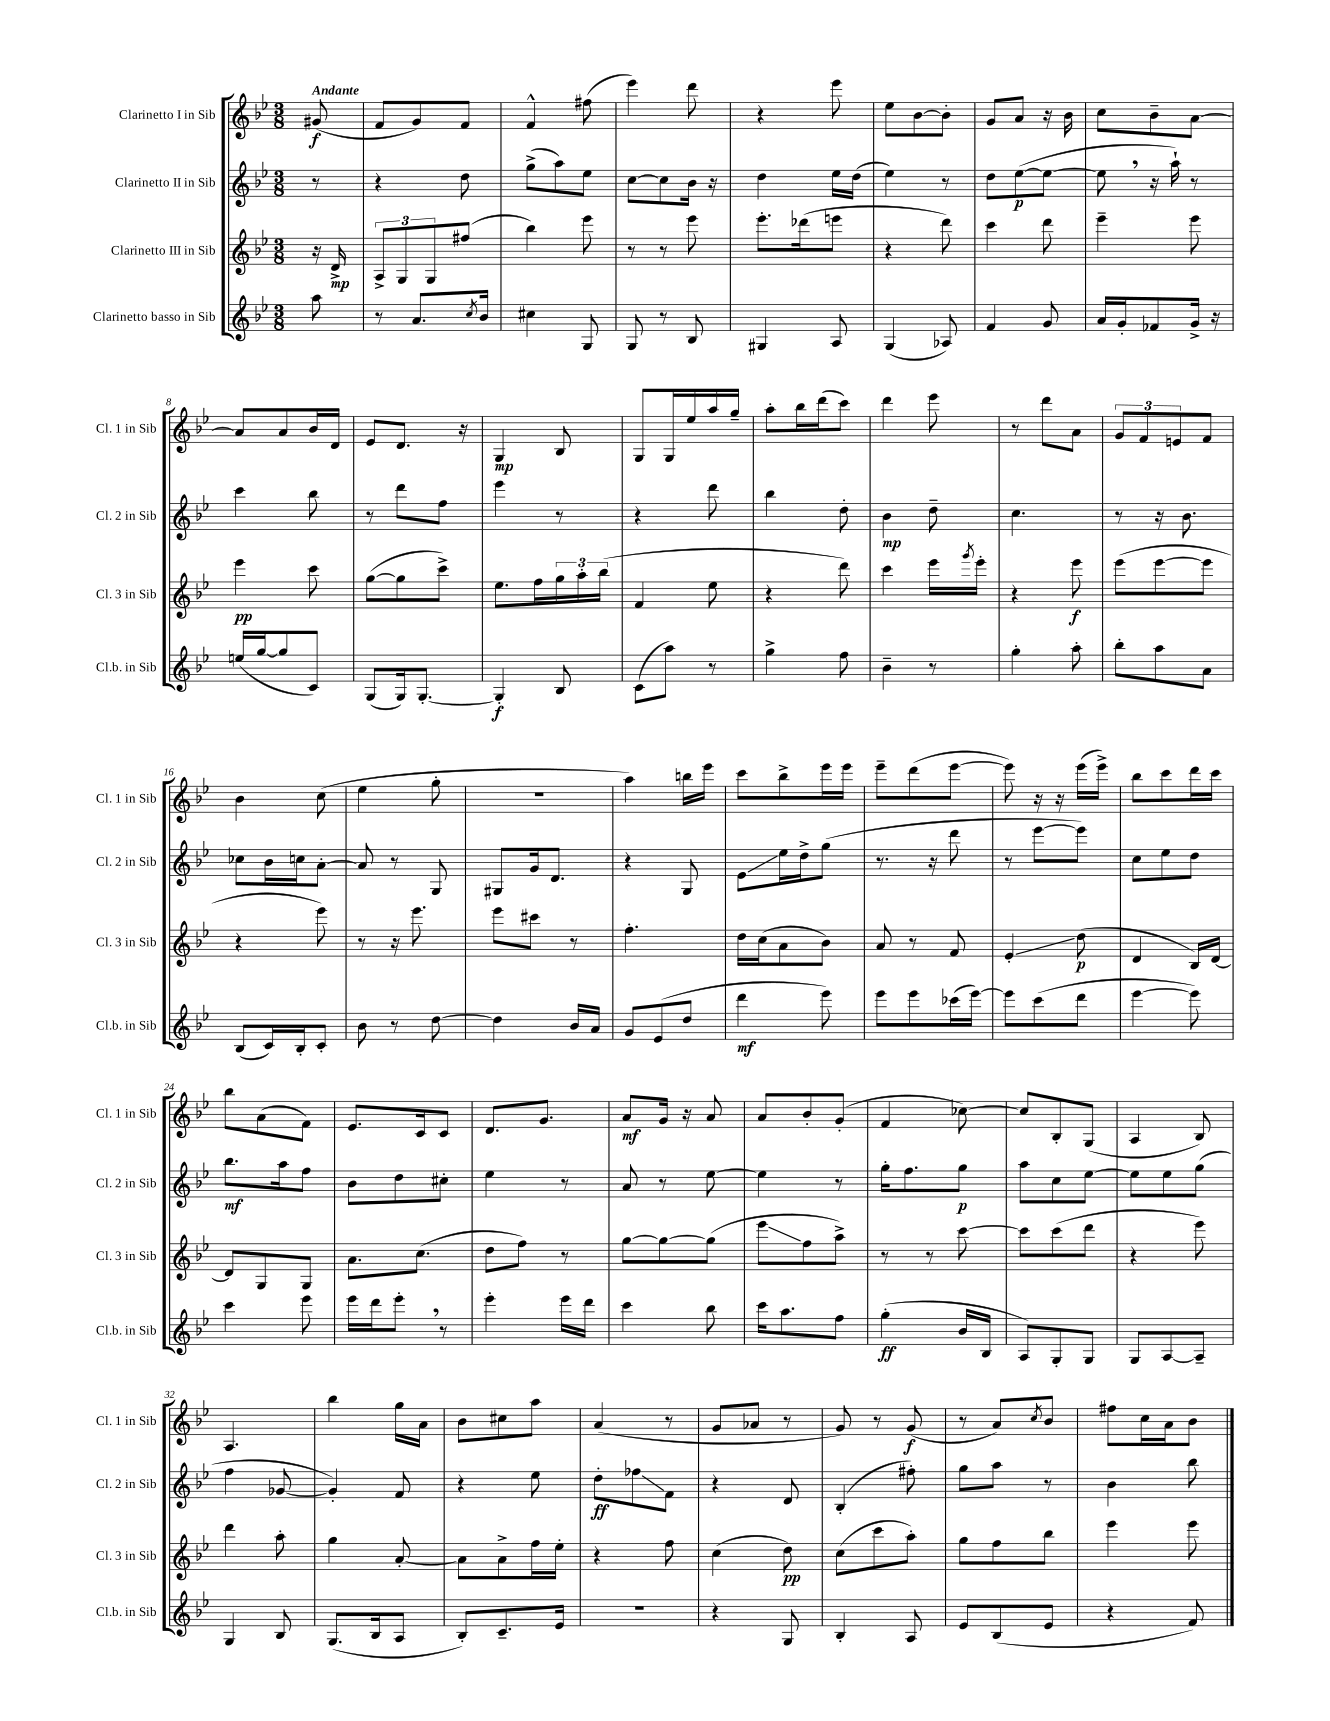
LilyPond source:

<<
\new StaffGroup <<
\new Staff = "s0" \with { instrumentName = "Clarinetto I in Sib" shortInstrumentName = "Cl. 1 in Sib" } {
    \clef treble \key bes \major \numericTimeSignature \time 3/8 \partial 8 \tempo "Andante"
    gis'8\f( |
    f'8 g'8) f'8 |
    f'4-^ fis''8( |
    ees'''4) d'''8 |
    r4 ees'''8 |
    ees''8 bes'8~ bes'8-. |
    g'8 a'8 r16 bes'16 |
    c''8 bes'8-- a'8~ |
    a'8 a'8 bes'16 d'16 |
    ees'8 d'8. r16 |
    g4\mp bes8 |
    g8 g16 ees''16 a''16 g''16-- |
    a''8-. bes''16 d'''16( c'''8) |
    d'''4 ees'''8 |
    r8 d'''8 a'8 |
    \tuplet 3/2 { g'8 f'8 e'8 } f'8 |
    bes'4 c''8( |
    ees''4 g''8-. |
    R4. |
    a''4) b''16 ees'''16 |
    c'''8 bes''8-> ees'''16 ees'''16 |
    ees'''8-- d'''8( ees'''8~ |
    ees'''8) r16 r16 ees'''16( ees'''16->) |
    bes''8 c'''8 d'''16 c'''16 |
    bes''8 a'8( f'8) |
    ees'8. c'16 c'8 |
    d'8. g'8. |
    a'8\mf g'16 r16 a'8 |
    a'8 bes'8-. g'8-.( |
    f'4 ces''8~) |
    ces''8 bes8-. g8( |
    a4 bes8) |
    a4. |
    bes''4 g''16 a'16 |
    bes'8 cis''8 a''8 |
    a'4( r8 |
    g'8 aes'8 r8 |
    g'8) r8 g'8\f( |
    r8 a'8) \acciaccatura { c''8 } bes'8 |
    fis''8 c''16 a'16 bes'8 \bar "|." |
}
\new Staff = "s1" \with { instrumentName = "Clarinetto II in Sib" shortInstrumentName = "Cl. 2 in Sib" } {
    \clef treble \key bes \major \numericTimeSignature \time 3/8 \partial 8
    r8 |
    r4 d''8 |
    g''8->( a''8) ees''8 |
    c''8~ c''8 bes'16 r16 |
    d''4 ees''16 d''16( |
    ees''4) r8 |
    d''8 ees''8~\p( ees''8~ |
    ees''8 \breathe r16 a''16-!) r8 |
    c'''4 bes''8 |
    r8 d'''8 f''8 |
    ees'''4 r8 |
    r4 d'''8 |
    bes''4 d''8-. |
    bes'4\mp d''8-- |
    c''4. |
    r8 r16 bes'8. |
    ces''8 bes'16 c''16 a'8~-. |
    a'8 r8 g8 |
    gis8 g'16 d'8. |
    r4 g8 |
    ees'8\glissando ees''16 d''16-> g''8( |
    r8. r16 d'''8 |
    r8 ees'''8~ ees'''8) |
    c''8 ees''8 d''8 |
    bes''8.\mf a''16 f''8 |
    bes'8 d''8 cis''8-. |
    ees''4 r8 |
    a'8 r8 ees''8~ |
    ees''4 r8 |
    g''16-. f''8. g''8\p |
    a''8 c''8 ees''8~ |
    ees''8 ees''8 g''8( |
    f''4 ges'8~ |
    ges'4-.) f'8 |
    r4 ees''8 |
    d''8-.\ff fes''8\glissando f'8 |
    r4 d'8 |
    bes4-.( fis''8-.) |
    g''8 a''8 r8 |
    bes'4 bes''8 \bar "|." |
}
\new Staff = "s2" \with { instrumentName = "Clarinetto III in Sib" shortInstrumentName = "Cl. 3 in Sib" } {
    \clef treble \key bes \major \numericTimeSignature \time 3/8 \partial 8
    r16 d'16->\mp |
    \tuplet 3/2 { a8-> g8 g8 } fis''8( |
    bes''4) ees'''8 |
    r8 r8 ees'''8 |
    ees'''8.-. des'''16( e'''8 |
    r4 d'''8) |
    c'''4 d'''8 |
    ees'''4-- ees'''8 |
    ees'''4\pp c'''8 |
    g''8~( g''8 c'''8->) |
    ees''8. f''16 \tuplet 3/2 { g''16 a''16-. bes''16( } |
    f'4 ees''8 |
    r4 d'''8) |
    c'''4 ees'''16 \acciaccatura { g'''8 } ees'''16-. |
    r4 ees'''8\f |
    ees'''8( ees'''8~ ees'''8 |
    r4 ees'''8) |
    r8 r16 ees'''8. |
    ees'''8 cis'''8 r8 |
    f''4.-. |
    d''16 c''16( a'8 bes'8) |
    a'8 r8 f'8 |
    ees'4-.\glissando d''8\p( |
    d'4 bes16) d'16~ |
    d'8 g8 g8 |
    a'8. c''8.( |
    d''8 f''8) r8 |
    g''8~ g''8~ g''8( |
    ees'''8\glissando f''8 a''8->) |
    r8 r8 c'''8~ |
    c'''8 c'''8( d'''8 |
    r4 ees'''8) |
    d'''4 a''8-. |
    g''4 a'8~-. |
    a'8 a'8-> f''16 ees''16-. |
    r4 f''8 |
    c''4( d''8\pp) |
    c''8( c'''8 a''8-.) |
    g''8 f''8 bes''8 |
    ees'''4 ees'''8 \bar "|." |
}
\new Staff = "s3" \with { instrumentName = "Clarinetto basso in Sib" shortInstrumentName = "Cl.b. in Sib" } {
    \clef treble \key bes \major \numericTimeSignature \time 3/8 \partial 8
    a''8 |
    r8 a'8. \acciaccatura { c''8 } bes'16 |
    cis''4 g8 |
    g8 r8 bes8 |
    gis4 a8 |
    g4( aes8) |
    f'4 g'8 |
    a'16 g'16-. fes'8 g'16-> r16 |
    e''16( g''16~ g''8 c'8) |
    g8( g16) g8.~-. |
    g4-.\f bes8 |
    c'8( a''8) r8 |
    g''4-> f''8 |
    bes'4-- r8 |
    g''4-. a''8-. |
    bes''8-. a''8 a'8 |
    bes8( c'16) bes16-. c'8-. |
    bes'8 r8 d''8~ |
    d''4 bes'16 a'16 |
    g'8 ees'8( d''8 |
    d'''4\mf ees'''8) |
    ees'''8 ees'''8 ces'''16( ees'''16~) |
    ees'''8 c'''8( d'''8 |
    ees'''4~ ees'''8) |
    c'''4 ees'''8 |
    ees'''16 d'''16 ees'''8-. \breathe r8 |
    ees'''4-. ees'''16 d'''16 |
    c'''4 bes''8 |
    c'''16 a''8. f''8 |
    g''4-.\ff( bes'16 bes16 |
    a8) g8-. g8 |
    g8 a8~ a8-- |
    g4 bes8 |
    g8.( bes16 a8 |
    bes8-.) c'8.-- ees'16 |
    R4. |
    r4 g8 |
    bes4-. a8 |
    ees'8 bes8( ees'8 |
    r4 f'8) \bar "|." |
}
>>
>>
